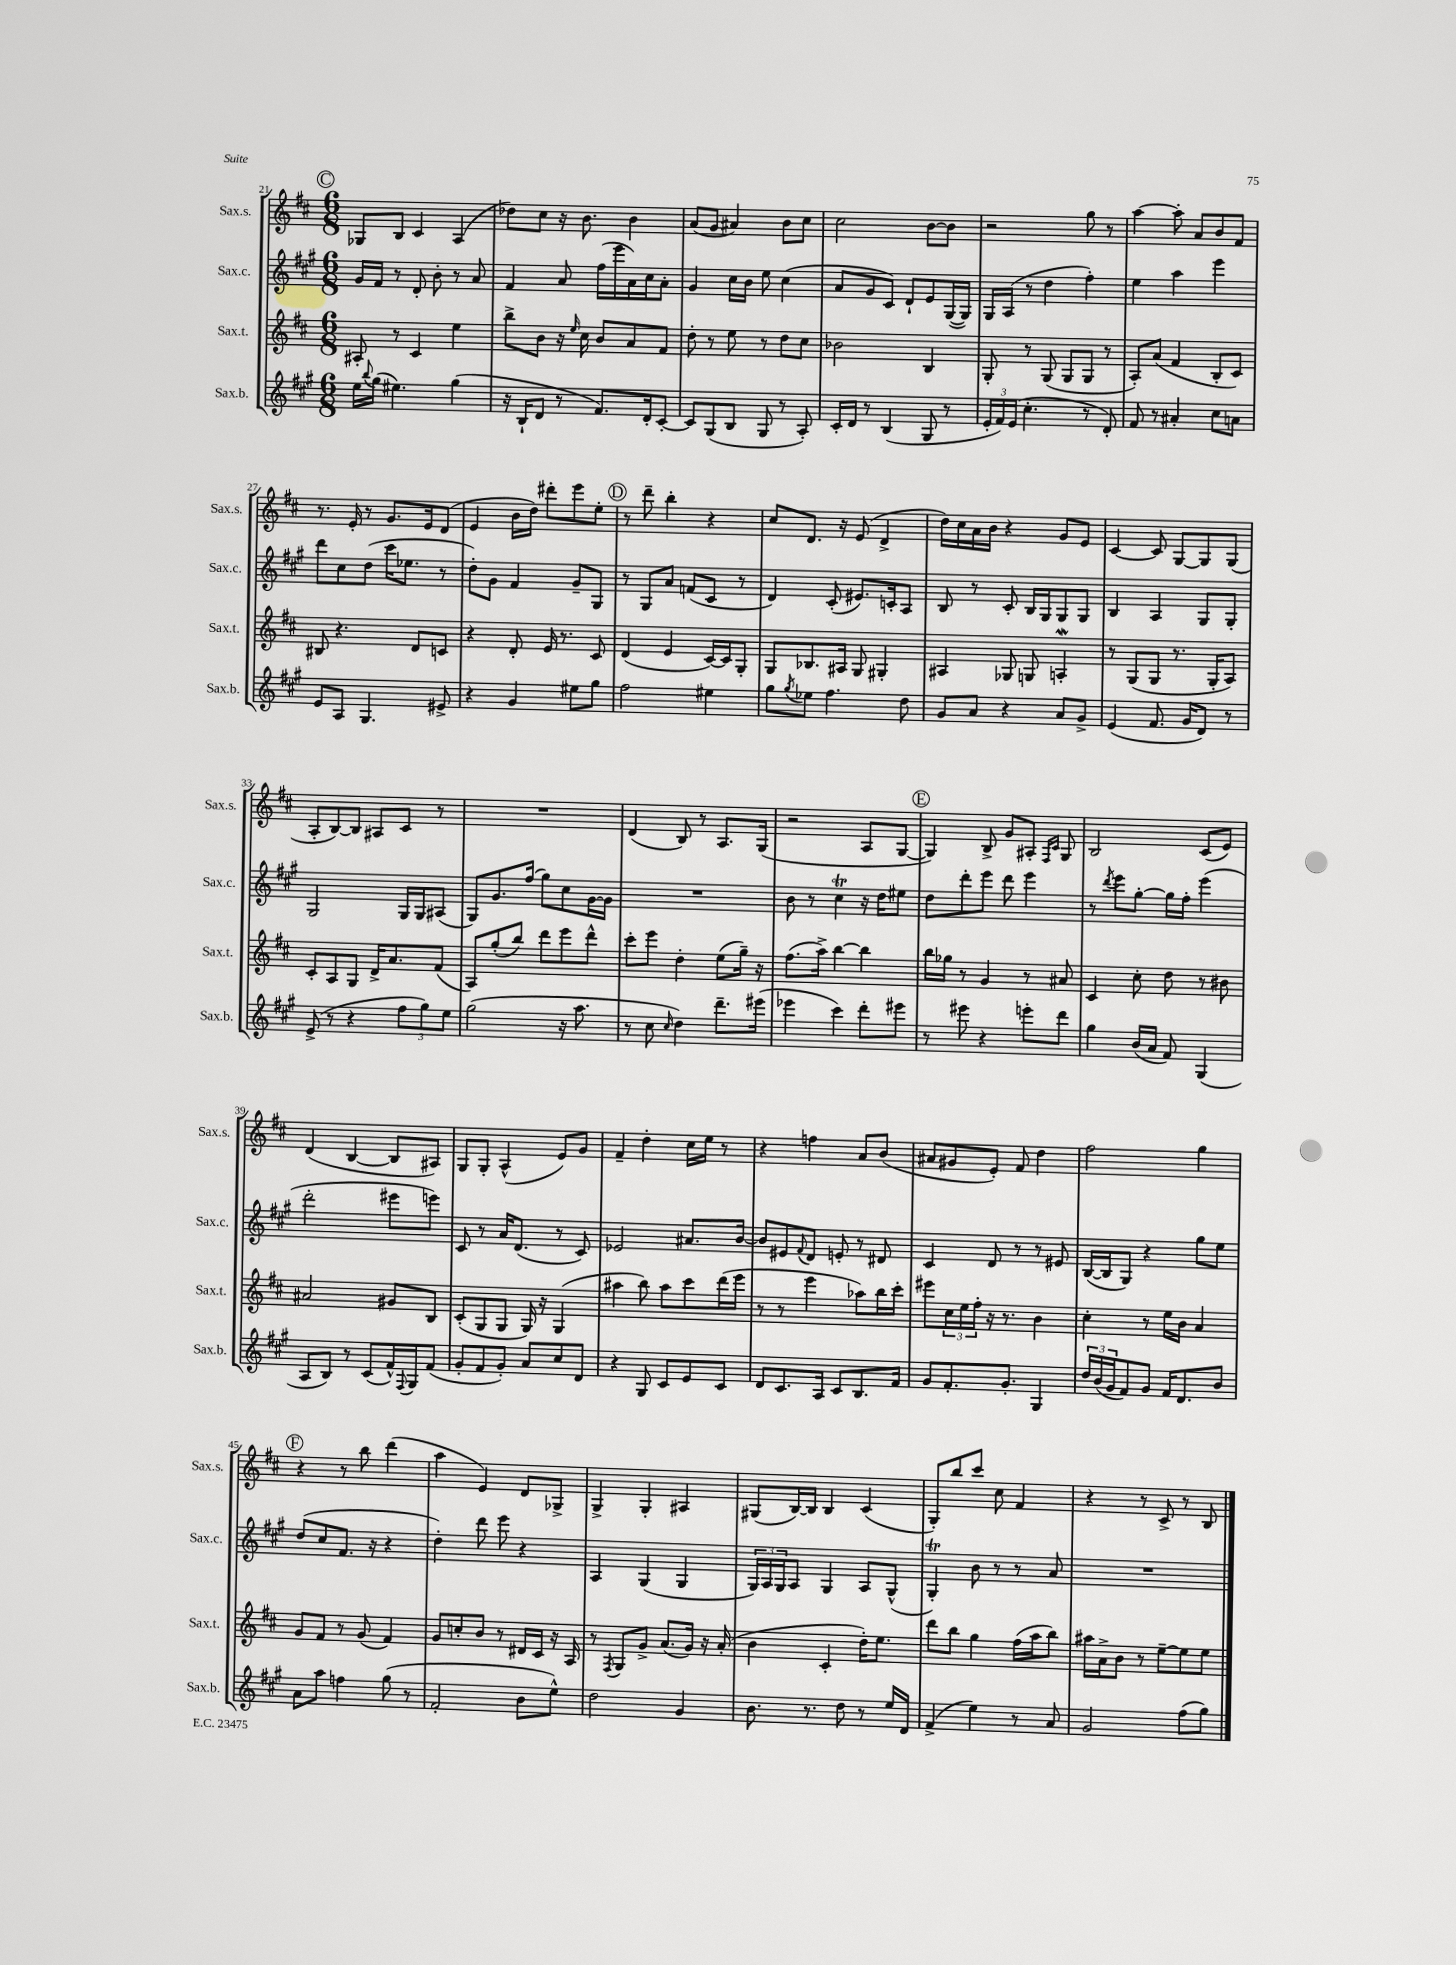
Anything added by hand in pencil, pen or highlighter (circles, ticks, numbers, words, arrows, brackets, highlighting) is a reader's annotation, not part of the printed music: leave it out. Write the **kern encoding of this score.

**kern	**kern	**kern	**kern
*part4	*part3	*part2	*part1
*staff4	*staff3	*staff2	*staff1
*I"Sax.b.	*I"Sax.t.	*I"Sax.c.	*I"Sax.s.
*I'Sax.b.	*I'Sax.t.	*I'Sax.c.	*I'Sax.s.
*clefG2	*clefG2	*clefG2	*clefG2
*k[f#c#g#]	*k[f#c#]	*k[f#c#g#]	*k[f#c#]
*M6/8	*M6/8	*M6/8	*M6/8
!!LO:REH:place=s1:t=C
=21	=21	=21	=21
16ee\LL	8A#X'/	16g#/LL	8G-X/L
8qqbb/	.	.	.
(16gg#\JJ	.	16f#/JJ	.
4.ee#X\)	8r	8r	8B/J
.	4c#/	8d'/	4c#/
.	.	8b'\	.
(4gg#\	4ee\	8r	(4A/
.	.	8a/	.
=22	=22	=22	=22
16r	8bb^\L	4f#/	8dd-X\L)
16B`/KL	.	.	.
8d/J	8b\J	.	8cc#\J
8r	16r	8a/	16r
.	16qqee/	.	.
.	16cc#\	.	8.b\
8.f#/L)	8b/L	(16ff#\LL	.
.	.	16eee\	.
.	8a/	16a\)	4b\
16d'/k	.	16cc#\J	.
[8c#'/J	8f#/J	8a'\J	.
=23	=23	=23	=23
8c#/L]	8dd'\	4g#/	(8a/L
(8G#/	8r	.	8g/J
8B/J	8ee\	16cc#\LL	4a#X/)
.	.	16b\JJ	.
8G#/	8r	8ee\	.
8r	8dd\L	(4cc#\	8b\L
8A'/)	8cc#\J	.	8cc#\J
=24	=24	=24	=24
16c#'/LL	2b-X\	8a/L	2cc#\
16d/JJ	.	.	.
8r	.	8g#/	.
(4B/	.	8c#/J)	.
.	.	8d`/L	.
8G#/	4B/	8e/	[8b\L
8r	.	([16G#/L	8b\J]
.	.	16G#/JJ])	.
=25	=25	=25	=25
24e'/LL	8G'/	16G#/LL	2r
24f#/)	.	.	.
.	.	(16A/JJ	.
(24e/JJ	.	.	.
4.cc#'\	8r	8r	.
.	(8G/	4dd\	.
.	8G/L	.	.
8r	8G/J	4ff#'\)	8gg\
8d'/)	8r	.	8r
=26	=26	=26	=26
8f#/	8A'/L)	4ee\	[4aa\
8r	(8a/J	.	.
4a#X'/	4f#/	4aa\	8aa'\]
.	.	.	8a/L
8cc#\L	8B'/L	4eee\	8b/
8an\J	8c#/J)	.	8f#/J
!!LO:LB:g=z
=27	=27	=27	=27
8e/L	8B#X/	8ddd\L	8.r
8A/J	4.r	8cc#\	.
.	.	.	16e'/
4.G#/	.	(8dd\J	8r
.	.	16ccc#\KL	8.g/L
.	.	8.ee-X\J	.
.	8d/L	.	.
.	.	.	16e/k
8e#X^/	8cn/J	8r	(8d/J
=28	=28	=28	=28
4r	4r	8dd'\L)	4e/
.	.	8g#\J	.
4g#/	8d'/	4f#/	16b\LL
.	.	.	16dd\JJ)
.	16e/	.	8ddd#X'\L
.	8.r	.	.
8ee#X\L	.	8g#~/L	8eee\
8gg#\J	8c#/	8G#/J	8ee'\J
!!LO:REH:place=s1:t=D
=29	=29	=29	=29
2ff#\	(4d/	8r	8r
.	.	8G#/L	8ddd~\
.	4e/	8a/J	4bb'\
.	.	(8fn/L	.
4ee#X\	[16c#/LL)	8c#/J	4r
.	16c#/J]	.	.
.	8G'/J	8r	.
=30	=30	=30	=30
8gg#\L	8G/L	4d/)	8cc#/L
8qgg#/	.	.	.
8ee-X\J	8.B-X/	.	8.d/J
4.ff#\	.	(8c#'/	.
.	16A#X/Jk	.	16r
.	8G/	8.e#X/L)	(8e/
.	4G#X'/	.	4d^/
.	.	16cn'/k	.
8dd\	.	8A/J	.
=31	=31	=31	=31
8g#/L	4A#X/	8B/	16dd\LL)
.	.	.	16cc#\
8a/J	.	8r	16a\
.	.	.	16b\JJ
4r	8G-X/	8c#'/	4r
.	8Gn/	16B/LL	.
.	.	16G#/J	.
8a/L	4AnW'/	8G#/	8g/L
8g#^/J	.	8G#/J	8e/J
=32	=32	=32	=32
(4e/	8r	4B/	[4c#/
.	(8G/L	.	.
8.f#/	8G/J	4A/	8c#/]
.	8.r	.	[8G/L
16g#/KL	.	.	.
8d/J)	.	8G#/L	8G/]
.	16G'/KL	.	.
8r	8A/J)	8G#'/J	(8G/J
!!LO:LB:g=z
=33	=33	=33	=33
(8e^/	8c#'/L	2G#/	8A'/L
8r	8A/	.	[8B/)
4r	8G/J	.	8B/J]
.	16d^/KL	.	8A#X/L
.	8.a/	.	.
12ff#\L	.	16G#/LL	8c#/J
.	.	16G#/J	.
12gg#\)	.	.	.
.	(8f#/J	(8A#X/J	8r
12ee\J	.	.	.
=34	=34	=34	=34
(2gg#\	8A/L)	8G#/L)	2.r
.	(8gg'/	8.g#/	.
.	8bb/J)	.	.
.	.	(16ff#/Jk	.
.	8ddd\L	8gg#\L)	.
16r	8eee\	8cc#\	.
8.aa\	.	.	.
.	8ddd^^\J	[16g#\L	.
.	.	16g#\JJ]	.
=35	=35	=35	=35
8r	8ccc#'\L	2.r	(4d/
8cc#\	8eee\J	.	.
16qqcc#/	.	.	.
4dd\)	4dd'\	.	8B/)
.	.	.	8r
8.ddd~\L	(8ee\L	.	8.A/L
.	16gg~\Jk)	.	.
(16eee#X\Jk	16r	.	(16G/Jk
=36	=36	=36	=36
4eee-X\	(8.ff#\L	8b\	2r
.	.	8r	.
.	16aa^\Jk)	.	.
4ccc#\)	[4bb\	4cc#t\	.
8ddd'\L	4bb\]	16r	8A/L
.	.	16dd\KL	.
8eee#X\J	.	8ee#X\J	[8G/J
!!LO:REH:place=s1:t=E
=37	=37	=37	=37
8r	16bb\LL	8dd\L	4G/])
.	16gg-X\JJ	.	.
8eee#X\	8r	8ddd'\	.
4r	4g/	8eee\J	8B^/
.	.	8ddd\	8g/L
8eeen'\L	8r	4eee\	8A#X'/J
.	.	.	16qqF#/LL
.	.	.	16qqc#/JJ
8ddd\J	8a#X/	.	8G/
=38	=38	=38	=38
4gg#\	4c#/	8r	2B/
.	.	8qddd/	.
.	.	8eee\L	.
(16b/LL	8cc#'\	[8gg#'\J	.
16a/JJ	.	.	.
8f#/)	8dd\	16gg#\LL]	.
.	.	16ff#'\JJ	.
(4G#/	8r	(4eee\	(8c#/L
.	8b#X\	.	8e/J)
!!LO:LB:g=z
=39	=39	=39	=39
8A/L	2a#X/	2ddd'\	(4d/
8B/J)	.	.	.
8r	.	.	[4B/
(8c#/L	.	.	.
16f#^^/L)	8g#X/L	8eee#X\L	8B/L]
8qqF#/	.	.	.
16G#/J	.	.	.
(8f#/J	8B/J	8eeen\J)	8A#X/J)
=40	=40	=40	=40
8g#'/L	(8c#'/L	8c#/	8G/L
8f#/	8G/	8r	8G'/J
8g#'/J)	8G/J	16a/KL	(4A^^/
.	.	(8.d/J	.
8a/L	16G/)	.	.
.	16r	.	.
8cc#/	(4G/	8r	8e/L)
8d/J	.	8c#/)	8g/J
=41	=41	=41	=41
4r	4aa#X\	2e-X/	4f#~/
8G#/	8bb\)	.	4dd'\
8c#/L	8aa#\L	.	.
8e/	8ccc#\	8.a#X/L	16cc#\LL
.	.	.	16ee\JJ
8c#/J	(16ddd\L	.	8r
.	16eee\JJ	[16b/Jk	.
=42	=42	=42	=42
8d/L	8r	8b/L]	4r
8.c#/	8r	8e#X/	.
.	.	8qqf#/	.
.	4eee\	8d/J	4ffn\
16A/Jk	.	.	.
8c#/L	.	8en'/	.
8.B/	8aa-X\L)	8r	8a/L
.	16bb\L	8d#X/	(8b/J
16f#/Jk	16ccc#'\JJ	.	.
=43	=43	=43	=43
8g#/L	8eee#X\L	4c#/	8a#X/L
8.f#'/	24cc#\L	.	8g#X/
.	24ee\	.	.
.	24ff#'\JJ	.	.
.	16r	8d/	8e'/J)
8.g#'/J	8.r	.	.
.	.	8r	8f#/
4G#/	4b\	8r	4dd\
.	.	8e#X/	.
=44	=44	=44	=44
24dd/LL	4cc#'\	([16B/LL	2ff#\
(24b/	.	.	.
.	.	16B/J]	.
24g#/J	.	.	.
8f#/)	.	8G#/J)	.
8g#/J	8r	4r	.
16f#/KL	16ee\LL	.	.
8.d/	16b\JJ	.	.
.	4a/	8gg#\L	4gg\
8b/J	.	8ee\J	.
!!LO:LB:g=z
!!LO:REH:place=s1:t=F
=45	=45	=45	=45
8a\L	8g/L	(8dd/L	4r
8aa\J	8f#/J	8cc#/	.
4ffn\	8r	8.f#/J	8r
.	(8g/	.	8bb\
.	.	16r	.
(8gg#\	4f#/)	4r	(4ddd\
8r	.	.	.
=46	=46	=46	=46
2f#'/	8g/L	4dd'\)	4aa\
.	8ccn'/	.	.
.	8b/J	8ddd\	4e/)
.	8r	8eee\	.
8b\L	16d#X/LL	4r	8d/L
.	16c#/JJ	.	.
8ee^^\J)	16r	.	8G-X^/J
.	16A/	.	.
=47	=47	=47	=47
2dd\	8r	4A/	4G^/
.	8qF#/	.	.
.	8G/L	.	.
.	8g^/J	(4G#/	4G'/
.	(8.a/L	.	.
4g#/	.	4G#/	4A#X/
.	16g/Jk)	.	.
.	16r	.	.
.	(16a'/	.	.
=48	=48	=48	=48
8.b\	4b\	24G#/LL)	(8G#X/L
.	.	24A/	.
.	.	24G#/J	.
.	.	8A/J	[16B/L)
8.r	.	.	16B/JJ]
.	4c#'/	4G#/	4B/
8dd\	.	.	.
8r	16dd'\KL)	8A/L	(4c#/
.	8.ee\J	.	.
16ee/LL	.	(8G#^^/J	.
16d/JJ	.	.	.
=49	=49	=49	=49
(4f#^/	8ddd\L	4G#t'/)	8G'/L)
.	8bb\J	.	8bb/
4ee\)	4gg\	8b\	8ccc#/J
.	.	8r	8cc#\
8r	(16ff#\LL	8r	4f#/
.	16aa\J	.	.
8a/	8bb\J)	8a/	.
=50	=50	=50	=50
2g#/	16aa#X\LL	2.r	4r
.	16a^\J	.	.
.	8b\J	.	.
.	8r	.	8r
.	[8ee~\L	.	8c#^/
(8ff#\L	8ee\]	.	8r
8gg#\J)	8ee\J	.	8B/
==	==	==	==
*-	*-	*-	*-
